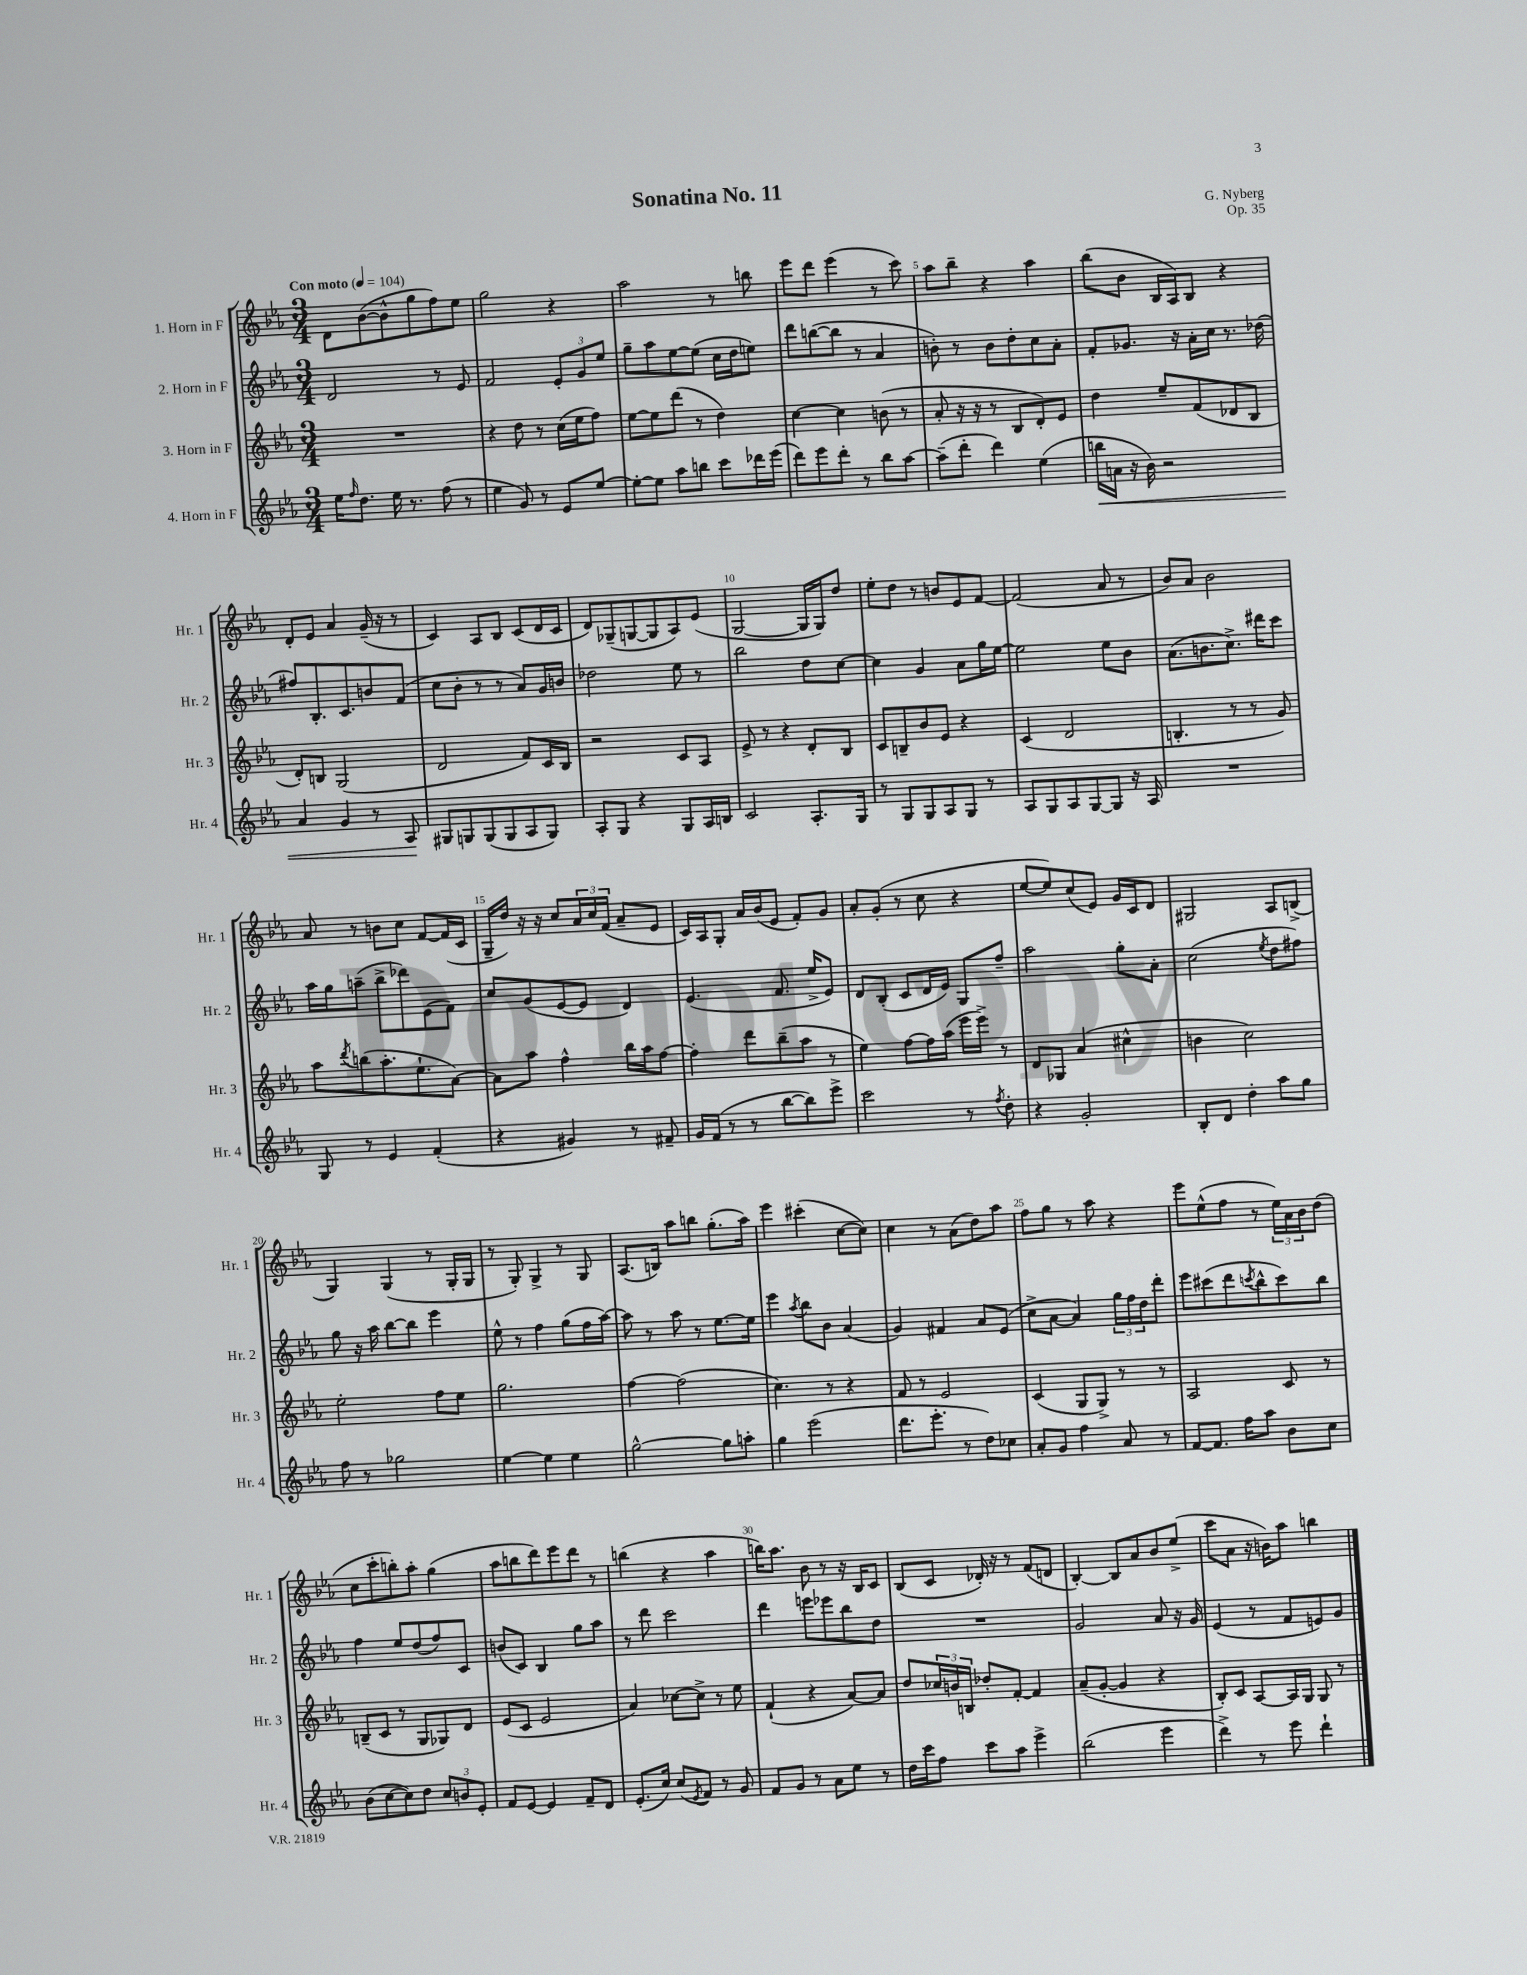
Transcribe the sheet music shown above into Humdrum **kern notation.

**kern	**dynam	**kern	**kern	**kern
*part4	*part4	*part3	*part2	*part1
*staff4	*staff4	*staff3	*staff2	*staff1
*I"4. Horn in F	*	*I"3. Horn in F	*I"2. Horn in F	*I"1. Horn in F
*I'Hr. 4	*	*I'Hr. 3	*I'Hr. 2	*I'Hr. 1
*clefG2	*	*clefG2	*clefG2	*clefG2
*k[b-e-a-]	*	*k[b-e-a-]	*k[b-e-a-]	*k[b-e-a-]
*M3/4	*	*M3/4	*M3/4	*M3/4
*MM104	*	*MM104	*MM104	*MM104
=1	=1	=1	=1	=1
!	!	!	!	!LO:TX:a:B:t=Con moto
16ee-\KL	.	2.r	2d/	8d\L
16qqff/	.	.	.	.
8.dd\J	.	.	.	.
.	.	.	.	([8b-\
16ee-\	.	.	.	8b-^^\]
8.r	.	.	.	.
.	.	.	.	8gg\
(8ff\	.	.	8r	8ff\)
8r	.	.	8e-/	8ee-\J
=2	=2	=2	=2	=2
4ee-\	.	4r	2f/	2gg\
8g/)	.	8dd\	.	.
8r	.	8r	.	.
8e-/L	.	(16cc\LL	12e-'/L	4r
.	.	16ee-\J	.	.
.	.	.	12g/	.
[8ee-/J	.	8ff\J)	.	.
.	.	.	12ee-/J	.
=3	=3	=3	=3	=3
8ee-'\L_	.	[8ee-\L	8gg~\L	2aa-\
8ee-\J]	.	8ee-\]	8aa-\	.
8aa-\L	.	(8ddd\J	[8ee-\	.
8bbn\J	.	8r	(8ee-\J]	.
8ccc\L	.	4dd\)	16cc\LL	8r
.	.	.	16dd\J	.
16ddd-X\L	.	.	8een\J)	8bbn\
(16eee-\JJ	.	.	.	.
=4	=4	=4	=4	=4
8ddd\L)	.	[4cc\	8ddd\L	8eee-\L
8eee-\	.	.	([8bbn\	8ddd\J
8ddd'\J	.	4cc\]	8bb\J]	(4eee-\
8r	.	.	8r	.
8bb-\L	.	(8bn\	4a-/	8r
[8aa-\J	.	8r	.	8ccc\)
=5	=5	=5	=5	=5
(8aa-~\L]	.	8a-'/	8bn'\)	8aa-\L
8ddd'\J	.	16r	8r	8bb-~\J
.	.	16r	.	.
4ddd\)	.	8r	8b\L	4r
.	.	8B-/L	8dd'\	.
(4ee-\	.	8d'/)	8cc\	4aa-\
.	.	8e-/J	8a-'\J	.
=6	=6	=6	=6	=6
!	!LO:HP:b	!	!	!
16bbn\LL	<	4dd\	8f'/L	(8bb-\L
16an\JJ	.	.	.	.
16r	.	.	8.g-X/J	8b-\J
16b-\)	.	.	.	.
2r	.	8ee-~/L	.	16B-/LL
.	.	.	16r	16A-/J)
.	.	(8f/	16a-'\LL	8B-/J
.	.	.	16cc\JJ	.
.	.	8d-X/	8.r	4r
.	.	8B-/J	.	.
.	.	.	(16dd-X\	.
!!LO:LB:g=z
=7	=7	=7	=7	=7
4a-/	.	8d'/L)	8ff#X/L)	8d'/L
.	.	8Bn/J	8.B-'/	8e-/J
4g/	.	(2G/	.	4a-/
.	.	.	8.c/	.
8r	.	.	8bn/	(16g~/
.	.	.	.	16r
8A-/	.	.	(8f/J	8r
.	[	.	.	.
=8	=8	=8	=8	=8
8G#X/L	.	2d/	8cc\L	4c/)
8Gn/	.	.	8b-'\J	.
(8G/	.	.	8r	8A-/L
8G/	.	.	8r	8B-/J
8A-/	.	8f/L)	8a-/L)	(8c/L
8G/J)	.	16c/L	16g/L	16d/L
.	.	16B-/JJ	16bn/JJ	16c/JJ
=9	=9	=9	=9	=9
8A-'/L	.	2r	2dd-X\	8d/L)
8G/J	.	.	.	(8G-X~/
4r	.	.	.	[8Gn/
.	.	.	.	8G/]
8G/L	.	8c/L	8ee-\	8A-/)
16A-/L	.	8A-/J	8r	(8e-/J
16Bn/JJ	.	.	.	.
=10	=10	=10	=10	=10
2c/	.	8e-^/	2bb-\	[2G/
.	.	8r	.	.
.	.	4r	.	.
8.A-'/L	.	8d'/L	8dd\L	16G/LL]
.	.	.	.	16G/J)
.	.	8B-/J	[8cc\J	8dd/J
16G/Jk	.	.	.	.
=11	=11	=11	=11	=11
8r	.	8c/L	4cc\]	8ee-'\L
8G/L	.	8Bn~/	.	8dd\J
8G/	.	8b-/	4g/	8r
8A-/	.	8e-/J	.	8bn/L
8G/J	.	4r	8a-\L	8e-/
8r	.	.	16gg\L	[8f/J
.	.	.	[16ee-\JJ	.
=12	=12	=12	=12	=12
8A-/L	.	(4c/	2ee-\]	(2f/]
8G/	.	.	.	.
8A-/	.	2d/	.	.
[8G/	.	.	.	.
8G/J]	.	.	8ee-\L	8a-/
16r	.	.	8b-\J	8r
16A-/	.	.	.	.
=13	=13	=13	=13	=13
2.r	.	4.Bn'/	(8.a-\L	8b-/L)
.	.	.	.	8a-/J
.	.	.	8.bn\	.
.	.	.	.	2b-\
.	.	8r	8.cc^\J)	.
.	.	8r	.	.
.	.	.	16ddd#X\KL	.
.	.	8g/)	8ccc\J	.
!!LO:LB:g=z
=14	=14	=14	=14	=14
8G/	.	8aa-\L	16aa-\LL	8a-/
.	.	.	16gg\J	.
.	.	8qddd/	.	.
8r	.	(8bbn\	(8aan~\J	8r
4e-/	.	8.aa-'\	8bb-^\L	8bn\L
.	.	.	8ddd-X\)	8cc\J
.	.	8.ee-`\	.	.
(4f'/	.	.	(8e-\	[8f/L
.	.	[8a-\J)	8f\J)	(16f/L]
.	.	.	.	16c/JJ
=15	=15	=15	=15	=15
4r	.	8a-\L]	8cc/L	16G~/LL
.	.	.	.	16dd/JJ)
.	.	8aa-\J	(8g/	16r
.	.	.	.	16r
4g#X/)	.	4ff^^\	[8e-/	8cc/L
.	.	.	8e-/J]	24a-/L
.	.	.	.	24cc/
.	.	.	.	(24f/JJ
8r	.	16bb-\LL	4d/)	8a-~/L
.	.	16aa-\J	.	.
8f#X~/	.	[8ff\J	.	8e-/J
=16	=16	=16	=16	=16
16g/LL	.	4ff'\]	(4.e-/	16c/LL)
(16f/JJ	.	.	.	16A-/J
8r	.	.	.	8G'/J
8r	.	8ddd\L	.	16a-/LL
.	.	.	.	(16b-/J
[8bb-\L	.	(8bb-~\	8.f/	8e-/J
8bb-\])	.	8aa-\J	.	8f'/L)
.	.	.	16ee-^/KL	.
8eee-^\J	.	8r	8e-/J)	8g/J
=17	=17	=17	=17	=17
2ccc\	.	4ee-\)	8d/L	8a-'/L
.	.	.	(8B-'/J	(8g'/J
.	.	[8ff\L	8c/L	8r
.	.	16ff\L]	16d/L	8cc\
.	.	(16aa-\JJ	16e-/JJ)	.
8r	.	16eee-\LL	8G/L	4r
.	.	16eee-^\JJ)	.	.
8qff/	.	.	.	.
8dd'\	.	8r	8ff~/J	.
=18	=18	=18	=18	=18
4r	.	8d/L	2aa-\	[8ee-/L
.	.	8G-X/J	.	8ee-/])
2g'/	.	(4a-/	.	(8cc/
.	.	.	.	8e-/J)
.	.	4cc#X^^\	8gg'\L	16g/LL
.	.	.	.	16c/J
.	.	.	8a-'\J	8d/J
=19	=19	=19	=19	=19
8B-'/L	.	4bn\	(2cc\	2G#X/
8d/J	.	.	.	.
4dd'\	.	2cc\)	.	.
.	.	.	8qee-/	.
8aa-\L	.	.	8dd\L	8A-/L
8gg\J	.	.	8ff#X\J)	(8Bn^/J
!!LO:LB:g=z
=20	=20	=20	=20	=20
8ff\	.	2ee-'\	8gg\	4G/)
8r	.	.	16r	.
.	.	.	16aa-\	.
2gg-X\	.	.	[8bb-\L	(4G/
.	.	.	8bb-\J]	.
.	.	8ff\L	4eee-\	8r
.	.	8ee-\J	.	16G'/LL
.	.	.	.	16G/JJ
=21	=21	=21	=21	=21
[4ee-\	.	2.gg\	8ee-^^\	8r
.	.	.	8r	8G'/)
4ee-\]	.	.	4ff\	4G^/
4ee-\	.	.	(8gg\L	8r
.	.	.	16ff\L	8G/
.	.	.	[16aa-\JJ)	.
=22	=22	=22	=22	=22
[2gg^^\	.	[4ff\	8aa-\]	(8.A-/L
.	.	.	8r	.
.	.	.	.	16Bn/Jk)
.	.	(2ff\]	8aa-\	8aa-\L
.	.	.	8r	8bbn\J
8gg\L]	.	.	[8.ee-\L	(8.gg'\L
8aan'\J	.	.	.	.
.	.	.	16ee-\Jk]	16aa-\Jk)
=23	=23	=23	=23	=23
4gg\	.	4.cc\)	4eee-\	4eee-\
.	.	.	8qaa-/	.
(2eee-\	.	.	8bb-\L	(4ccc#X'\
.	.	8r	8b-\J	.
.	.	4r	(4a-/	[8cc\L
.	.	.	.	8cc\J])
=24	=24	=24	=24	=24
8.ddd\L	.	8f/	4g/)	4cc\
.	.	8r	.	.
8.eee-'\J	.	.	.	.
.	.	2e-/	4f#X/	8r
8r	.	.	.	(8a-\L
8dd\L)	.	.	8a-/L	8dd\)
8cc-X\J	.	.	(8e-/J	8aa-\J
=25	=25	=25	=25	=25
8a-'/L	.	(4c/	8cc^\L	8ff\L
8g/J	.	.	[8a-\J	8gg\J
4ff\	.	8G/L	4a-/])	8r
.	.	8G^/J)	.	8aa-\
8a-/	.	8r	24gg\LL	4r
.	.	.	24ff\	.
.	.	.	24dd\J	.
8r	.	8r	8ddd'\J	.
=26	=26	=26	=26	=26
[8f/L	.	2A-/	8eee-\L	8eee-\L
8.f/J]	.	.	(8ccc#X\	(8ee-^^\
.	.	.	8ddd\	8ff\J
16ff\KL	.	.	.	.
.	.	.	8qcccn/	.
8aa-\J	.	.	8bb-^^\	8r
8b-\L	.	8c/	8ccc\)	24ee-\LL)
.	.	.	.	24a-\
.	.	.	.	24b-\J
8cc\J	.	8r	8bb-\J	(8dd\J
!!LO:LB:g=z
=27	=27	=27	=27	=27
(8b-\L	.	(8Bn~/L	4ff\	8cc\L
[8cc\	.	8c/J	.	8ccc'\
8cc\])	.	8r	8ee-/L	8bbn'\)
8dd\J	.	8G/L	(8dd/	8aa-'\J
12cc/L	.	8G-X/)	8ff/)	(4gg\
12bn/	.	.	.	.
.	.	8d/J	8c/J	.
12e-'/J	.	.	.	.
=28	=28	=28	=28	=28
8f/L	.	(8e-/L	(8bn/L	8aa-\L
[8e-/J	.	8c/J	8c/J)	8bbn\
4e-/]	.	2e-/	4B-/	8ddd\)
.	.	.	.	8eee-\
8f~/L	.	.	8gg\L	8ddd\J
8d/J	.	.	8aa-\J	8r
=29	=29	=29	=29	=29
(8.e-'/L	.	4a-/)	8r	(4bbn\
.	.	.	8ddd\	.
16cc/Jk)	.	.	.	.
(8cc/L	.	[8cc-X\L	2ccc\	4r
8qe-/	.	.	.	.
8f/J)	.	8cc-^\J]	.	.
8r	.	8r	.	4aa-\
8g/	.	8ee-\	.	.
=30	=30	=30	=30	=30
8f/L	.	(4f`/	4ddd\	16bbn\KL)
.	.	.	.	8.aa-\J
8g/J	.	.	.	.
8r	.	4r	8eeen\L	8b-\
8a-\L	.	.	8eee-X\	8r
8ee-\J	.	[8a-/L)	8bb-\	16r
.	.	.	.	16B-/KL
8r	.	8a-/J]	8dd\J	8c/J
=31	=31	=31	=31	=31
16dd\LL	.	8dd/L	2.r	(8B-/L
16ccc\J	.	.	.	.
8ff\J	.	24cc-X/L	.	8c/J
.	.	24bn/	.	.
.	.	24Bn/JJ	.	.
8ccc\L	.	8dd-X'/L	.	16d-X'/)
.	.	.	.	16r
8aa-\J	.	[8f'/J	.	8r
4eee-^\	.	4f/]	.	(8f/L
.	.	.	.	8dn/J
=32	=32	=32	=32	=32
(2bb-\	.	(8a-~/L	2g/	[4B-'/)
.	.	[8g'/J	.	.
.	.	4g/]	.	8B-/L]
.	.	.	.	8a-/
4eee-\	.	4r	8a-/	8b-/
.	.	.	16r	(8ee-^/J
.	.	.	16g/	.
=33	=33	=33	=33	=33
4ddd^\)	.	8B-'/L)	(4e-/	8ccc\L
.	.	8c/J	.	8a-\J
8r	.	[8A-/L	8r	16r
.	.	.	.	16bn\KL)
8eee-\	.	16A-/L]	8f/L	8aa-\J
.	.	16G/JJ	.	.
4ddd`\	.	8G/	8en/)	4bbn\
.	.	8r	8g/J	.
==	==	==	==	==
*-	*-	*-	*-	*-
